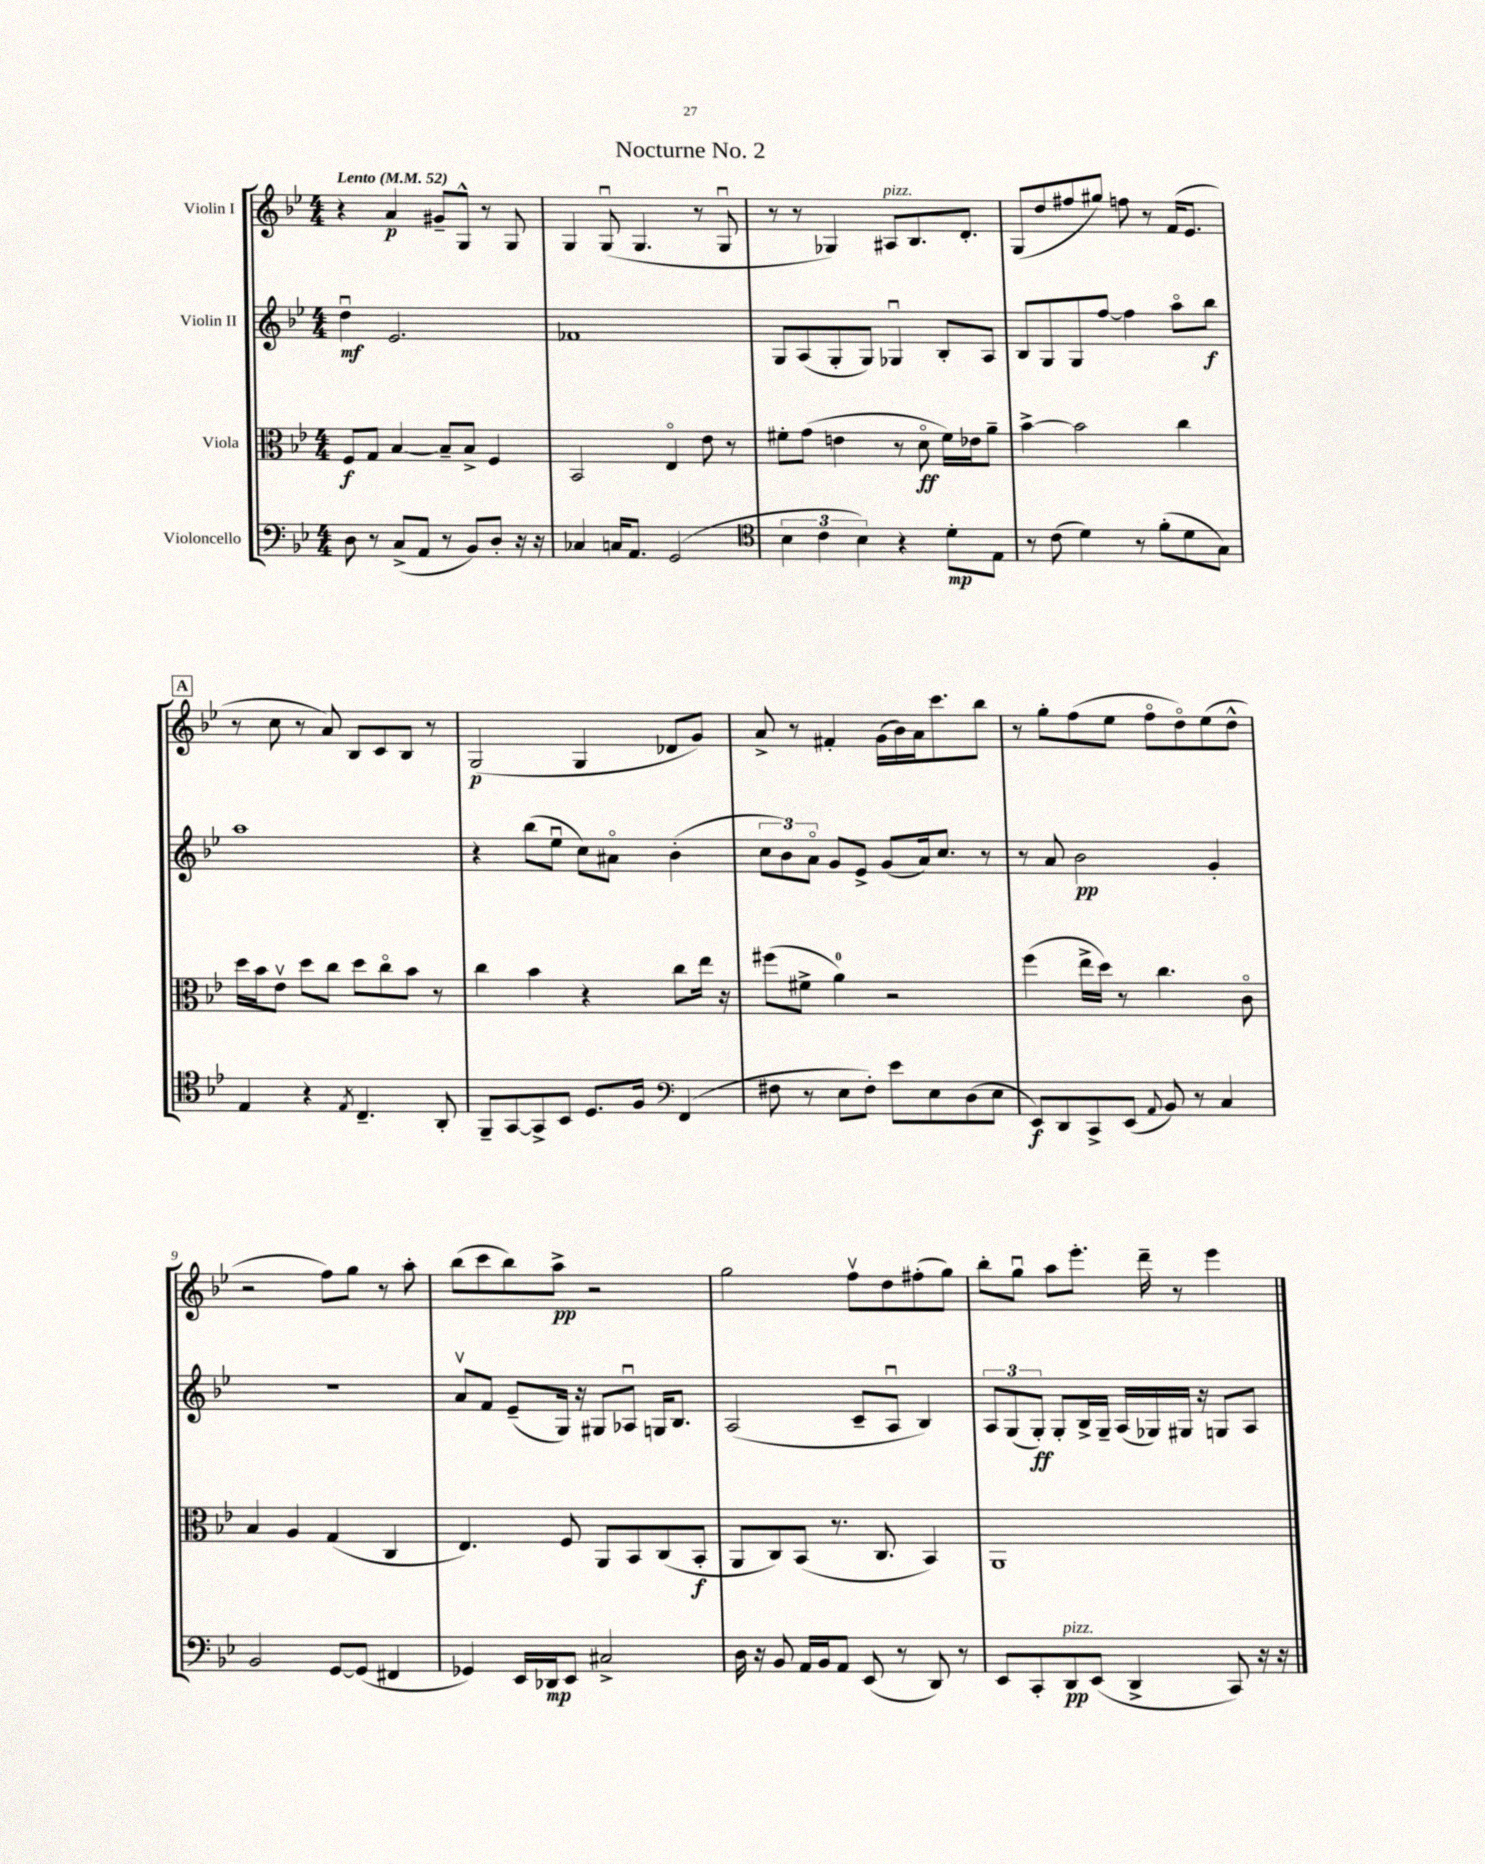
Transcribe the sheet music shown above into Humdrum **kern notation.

**kern	**dynam	**kern	**dynam	**kern	**dynam	**kern	**dynam
*part4	*part4	*part3	*part3	*part2	*part2	*part1	*part1
*staff4	*staff4	*staff3	*staff3	*staff2	*staff2	*staff1	*staff1
*I"Violoncello	*	*I"Viola	*	*I"Violin II	*	*I"Violin I	*
*clefF4	*	*clefC3	*	*clefG2	*	*clefG2	*
*k[b-e-]	*	*k[b-e-]	*	*k[b-e-]	*	*k[b-e-]	*
*M4/4	*	*M4/4	*	*M4/4	*	*M4/4	*
*MM52	*	*MM52	*	*MM52	*	*MM52	*
=1	=1	=1	=1	=1	=1	=1	=1
!	!	!	!	!	!	!LO:TX:a:B:t=Lento	!
8D\	.	8F/L	f	4ddu\	mf	4r	.
8r	.	8G/J	.	.	.	.	.
(8C^/L	.	[4B-/	.	2.e-/	.	4a/	p
8AA/J	.	.	.	.	.	.	.
8r	.	8B-~/L]	.	.	.	8g#X~/L	.
8BB-/L)	.	8B-^/J	.	.	.	8G^^/J	.
8D'/J	.	4F/	.	.	.	8r	.
16r	.	.	.	.	.	8G/	.
16r	.	.	.	.	.	.	.
=2	=2	=2	=2	=2	=2	=2	=2
4C-X/	.	2BB-/	.	1f-X	.	4G/	.
16Cn/KL	.	.	.	.	.	(8Gu/	.
8.AA/J	.	.	.	.	.	.	.
.	.	.	.	.	.	4.G/	.
(2GG/	.	4E-/	.	.	.	.	.
.	.	8e-\	.	.	.	8r	.
.	.	8r	.	.	.	8Gu/	.
=3	=3	=3	=3	=3	=3	=3	=3
*clefC4	*	*	*	*	*	*	*
6B-\	.	8f#X'\L	.	8G/L	.	8r	.
.	.	(8g\J	.	(8A/	.	8r	.
6c\	.	.	.	.	.	.	.
.	.	4en\	.	8G'/	.	4G-X/)	.
6B-\)	.	.	.	.	.	.	.
.	.	.	.	8G/J)	.	.	.
!	!	!	!	!	!	!LO:TX:a:i:t=pizz.	!
4r	.	8r	.	4G-Xu/	.	8A#X/L	.
.	.	8d\	ff	.	.	8.B-/	.
8d'\L	mp	16f#\LL)	.	8B-'/L	.	.	.
.	.	16e-X\J	.	.	.	8.d'/J	.
8E-\J	.	8a~\J	.	8A/J	.	.	.
=4	=4	=4	=4	=4	=4	=4	=4
8r	.	[4b-^\	.	8B-/L	.	(8G/L	.
(8c\	.	.	.	8G/	.	8dd/	.
4d\)	.	2b-\]	.	8G/	.	8ff#X/	.
.	.	.	.	[8ff/J	.	8gg#X/J)	.
8r	.	.	.	4ff\]	.	8ffn\	.
(8f'\L	.	.	.	.	.	8r	.
8d\	.	4cc\	.	8aa\L	.	(16f/KL	.
.	.	.	.	.	.	8.e-/J	.
8G\J)	.	.	.	8bb-\J	f	.	.
!!LO:LB:g=z
!!LO:REH:place=s1:t=A
=5	=5	=5	=5	=5	=5	=5	=5
4E-/	.	16dd\LL	.	1aa	.	8r	.
.	.	16b-\J	.	.	.	.	.
.	.	8e-v\J	.	.	.	8cc\	.
4r	.	8dd\L	.	.	.	8r	.
.	.	8cc\J	.	.	.	8a/)	.
8qE-/	.	.	.	.	.	.	.
4.C~/	.	8dd\L	.	.	.	8B-/L	.
.	.	8cc\	.	.	.	8c/	.
.	.	8b-\J	.	.	.	8B-/J	.
8AA'/	.	8r	.	.	.	8r	.
=6	=6	=6	=6	=6	=6	=6	=6
8FF~/L	.	4cc\	.	4r	.	(2G/	p
[8GG/	.	.	.	.	.	.	.
8GG^/]	.	4b-\	.	(8bb-\L	.	.	.
8BB-/J	.	.	.	8ee-u\J	.	.	.
8.D/L	.	4r	.	8cc\L)	.	4G/	.
.	.	.	.	8a#X\J	.	.	.
16F/Jk	.	.	.	.	.	.	.
*clefF4	*	*	*	*	*	*	*
(4FF/	.	8cc\L	.	(4b-'\	.	8d-X/L	.
.	.	16ee-\Jk	.	.	.	8g/J)	.
.	.	16r	.	.	.	.	.
=7	=7	=7	=7	=7	=7	=7	=7
8F#X\	.	(8ff#X\L	.	12cc\L	.	8a^/	.
.	.	.	.	12b-\)	.	.	.
8r	.	8f#X^\J	.	.	.	8r	.
.	.	.	.	12a\J	.	.	.
8E-\L	.	4a\)	.	8g/L	.	4f#X'/	.
8F#'\J)	.	.	.	8e-^/J	.	.	.
8e-\L	.	2r	.	(8g/L	.	(16g\LL	.
.	.	.	.	.	.	16b-\)	.
8E-\	.	.	.	16a/k)	.	16a\J	.
.	.	.	.	8.cc/J	.	8.ccc\	.
(8D\	.	.	.	.	.	.	.
8E-\J	.	.	.	8r	.	8bb-\J	.
=8	=8	=8	=8	=8	=8	=8	=8
8EE-/L)	f	(4ff\	.	8r	.	8r	.
8DD/	.	.	.	8a/	.	8gg'\L	.
8CC^/	.	16ee-^\LL	.	2b-\	pp	(8ff\	.
.	.	16dd\JJ)	.	.	.	.	.
(8EE-/J	.	8r	.	.	.	8ee-\J	.
8qqAA/	.	.	.	.	.	.	.
8BB-/)	.	4.cc\	.	.	.	8ff\L	.
8r	.	.	.	.	.	8dd\)	.
4C/	.	.	.	4g'/	.	(8ee-\	.
.	.	8c\	.	.	.	8dd^^\J	.
!!LO:LB:g=z
=9	=9	=9	=9	=9	=9	=9	=9
2BB-/	.	4B-/	.	1r	.	2r	.
.	.	4A/	.	.	.	.	.
[8GG/L	.	(4G/	.	.	.	8ff\L)	.
(8GG/J]	.	.	.	.	.	8gg\J	.
4FF#X/	.	4C/	.	.	.	8r	.
.	.	.	.	.	.	8aa'\	.
=10	=10	=10	=10	=10	=10	=10	=10
4GG-X/)	.	4.E-/)	.	8av/L	.	(8bb-\L	.
.	.	.	.	8f/J	.	8ccc\	.
16EE-/LL	.	.	.	(8e-~/L	.	8bb-\)	.
16DD-X/J	mp	.	.	.	.	.	.
8EE-/J	.	8F/	.	16G/Jk)	.	8aa^\J	pp
.	.	.	.	16r	.	.	.
2C#X^/	.	8AA/L	.	8G#X/L	.	2r	.
.	.	8BB-/	.	8A-Xu/J	.	.	.
.	.	(8C/	.	16Gn/KL	.	.	.
.	.	.	.	8.B-/J	.	.	.
.	.	8BB-'/J	f	.	.	.	.
=11	=11	=11	=11	=11	=11	=11	=11
16D\	.	8AA/L	.	(2A/	.	2gg\	.
16r	.	.	.	.	.	.	.
8BB-/	.	8C/)	.	.	.	.	.
16AA/LL	.	(8BB-/J	.	.	.	.	.
16BB-/J	.	.	.	.	.	.	.
8AA/J	.	8.r	.	.	.	.	.
(8EE-/	.	.	.	8c~/L	.	8ffv\L	.
.	.	8.C/	.	.	.	.	.
8r	.	.	.	8Au/J	.	8dd\	.
8DD/)	.	4BB-/)	.	4B-/)	.	(8ff#X'\	.
8r	.	.	.	.	.	8gg\J)	.
=12	=12	=12	=12	=12	=12	=12	=12
8EE-/L	.	1AA	.	12A/L	.	8bb-'\L	.
.	.	.	.	(12G/	.	.	.
8CC'/	.	.	.	.	.	8ggu\J	.
.	.	.	.	12G'/J)	ff	.	.
!LO:TX:a:i:t=pizz.	!	!	!	!	!	!	!
8DD/	pp	.	.	8G'/L	.	8aa\L	.
(8EE-/J	.	.	.	16B-^/L	.	8.eee-'\J	.
.	.	.	.	16G~/JJ	.	.	.
4DD^/	.	.	.	(16A/LL	.	.	.
.	.	.	.	16G-X/)	.	16ddd~\	.
.	.	.	.	16G#X/JJ	.	8r	.
.	.	.	.	16r	.	.	.
8CC/)	.	.	.	8Gn/L	.	4eee-\	.
16r	.	.	.	8A/J	.	.	.
16r	.	.	.	.	.	.	.
==	==	==	==	==	==	==	==
*-	*-	*-	*-	*-	*-	*-	*-
